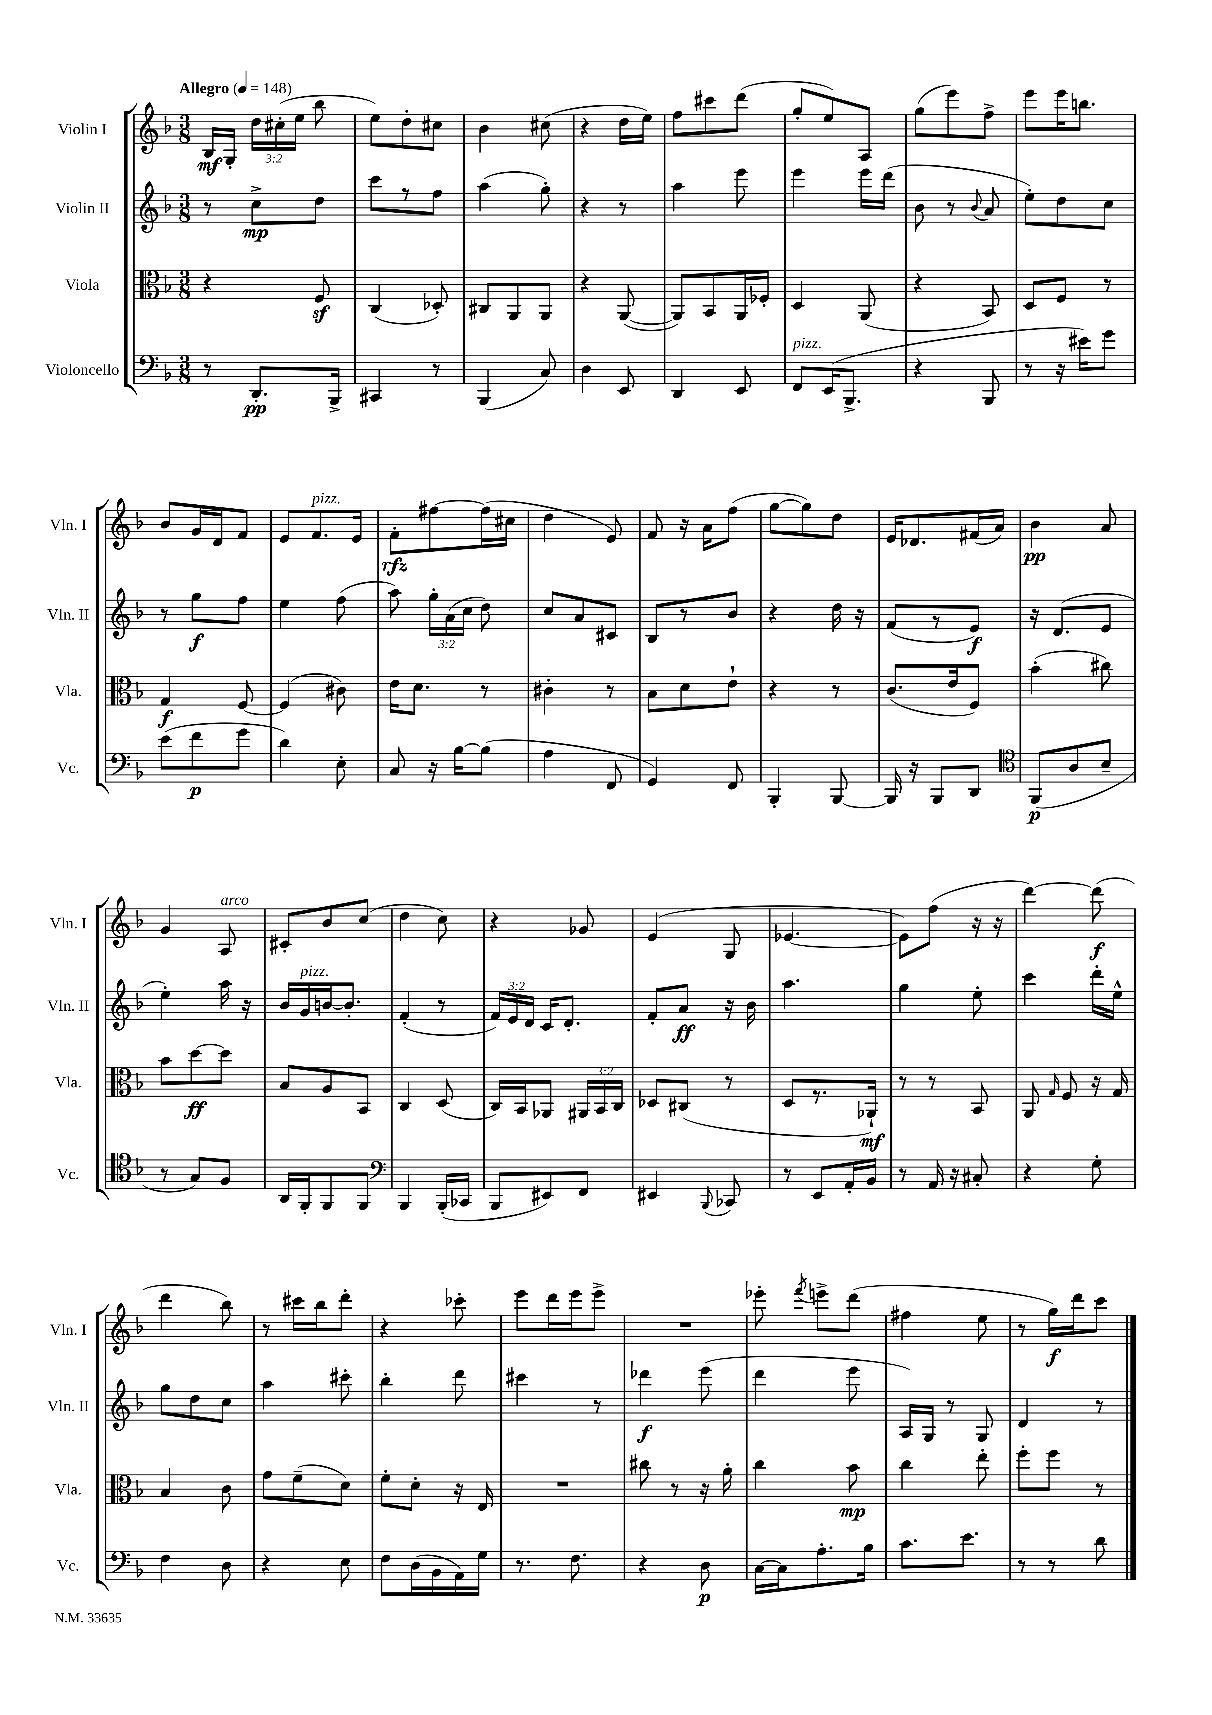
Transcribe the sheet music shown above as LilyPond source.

<<
\new StaffGroup <<
\new Staff = "s0" \with { instrumentName = "Violin I" shortInstrumentName = "Vln. I" } {
    \clef treble \key f \major \numericTimeSignature \time 3/8 \override Staff.TupletNumber.text = #tuplet-number::calc-fraction-text \tempo "Allegro" 4 = 148
    \autoBeamOff bes16[\mf g16]-. \tuplet 3/2 { d''16[ cis''16-.( e''16] } bes''8 |
    e''8[) d''8-. cis''8] |
    bes'4 cis''8( |
    r4 d''16[ e''16]) |
    f''8[ cis'''8 d'''8]( |
    g''8[-. e''8) a8] |
    g''8[( e'''8) f''8]-> |
    e'''8[ e'''16 b''8.] |
    bes'8[ g'16 d'16 f'8] |
    e'8[ f'8.^\markup { \italic "pizz." } e'16] |
    f'8[-.\rfz fis''8~ fis''16( cis''16] |
    d''4 e'8) |
    f'8 r16 a'16[ f''8]( |
    g''8[~ g''8) d''8] |
    e'16[ des'8. fis'16( a'16]) |
    bes'4\pp a'8 |
    g'4 a8^\markup { \italic "arco" } |
    cis'8[-. bes'8 c''8]( |
    d''4 c''8) |
    r4 ges'8 |
    e'4( g8 |
    ees'4.~ |
    ees'8[) f''8]( r16 r16 |
    d'''4~) d'''8\f( |
    d'''4 bes''8) |
    r8 cis'''16[ bes''16 d'''8]-. |
    r4 ces'''8-. |
    e'''8[ d'''16 e'''16 e'''8]-> |
    R4. |
    ees'''8-. \acciaccatura { f'''8 } e'''8[-> d'''8]( |
    fis''4 e''8 |
    r8 g''16[\f) d'''16 c'''8] \bar "|." |
}
\new Staff = "s1" \with { instrumentName = "Violin II" shortInstrumentName = "Vln. II" } {
    \clef treble \key f \major \numericTimeSignature \time 3/8 \override Staff.TupletNumber.text = #tuplet-number::calc-fraction-text
    \autoBeamOff r8 c''8[->\mp d''8] |
    c'''8[ r8 f''8] |
    a''4( g''8-.) |
    r4 r8 |
    a''4 e'''8 |
    e'''4 e'''16[ d'''16]( |
    bes'8 r8 \appoggiatura { bes'8 } a'8 |
    e''8[-.) d''8 c''8] |
    r8 g''8[\f f''8] |
    e''4 f''8( |
    a''8) \tuplet 3/2 { g''16[-. a'16( c''16] } d''8) |
    c''8[ a'8 cis'8] |
    bes8[ r8 bes'8] |
    r4 d''16 r16 |
    f'8[( r8 e'8]\f) |
    r16 d'8.[( e'8] |
    e''4-.) a''16 r16 |
    bes'16[ g'16^\markup { \italic "pizz." } b'16~ b'8.]-. |
    f'4-.( r8 |
    \tuplet 3/2 { f'16[) e'16 d'16] } c'16[ d'8.]-. |
    f'8[-. a'8]\ff r16 bes'16 |
    a''4. |
    g''4 e''8-. |
    c'''4 d'''16[-. e''16]-^ |
    g''8[ d''8 c''8] |
    a''4 cis'''8-. |
    bes''4-. d'''8 |
    cis'''4 r8 |
    des'''4\f e'''8( |
    d'''4 e'''8 |
    a16[) g16] r8 g8 |
    d'4 r8 \bar "|." |
}
\new Staff = "s2" \with { instrumentName = "Viola" shortInstrumentName = "Vla." } {
    \clef alto \key f \major \numericTimeSignature \time 3/8 \override Staff.TupletNumber.text = #tuplet-number::calc-fraction-text
    \autoBeamOff r4 f8\sf |
    c4( des8-.) |
    cis8[ a,8 a,8] |
    r4 a,8~( |
    a,8[) bes,8 a,16 fes16]-. |
    d4 a,8( |
    r4 bes,8) |
    d8[ f8] r8 |
    g4\f f8~ |
    f4( cis'8) |
    e'16[ d'8.] r8 |
    cis'4-. r8 |
    bes8[ d'8 e'8]-! |
    r4 r8 |
    c'8.[( e'16 f8]) |
    bes'4-.( cis''8) |
    bes'8[ d''8~\ff d''8] |
    bes8[ a8 bes,8] |
    c4 d8( |
    c16[) bes,16 aes,8] \tuplet 3/2 { ais,16[ bes,16 c16] } |
    des8[ cis8]( r8 |
    d8[ r8. aes,16]-!\mf) |
    r8 r8 bes,8 |
    a,8 \grace { g16 } f8 r16 g16 |
    bes4 c'8 |
    g'8[ f'8--( d'8]) |
    f'8[-. d'8]-. r16 e16 |
    R4. |
    cis''8 r8 r16 a'16-. |
    c''4 bes'8\mp |
    c''4 e''8-. |
    f''8[-. f''8] r8 \bar "|." |
}
\new Staff = "s3" \with { instrumentName = "Violoncello" shortInstrumentName = "Vc." } {
    \clef bass \key f \major \numericTimeSignature \time 3/8
    \autoBeamOff r8 d,8.[-.\pp bes,,16]-> |
    cis,4 r8 |
    bes,,4( c8) |
    d4 e,8 |
    d,4 e,8 |
    f,8[^\markup { \italic "pizz." } e,16( bes,,8.]-> |
    r4 bes,,8 |
    r8 r16 eis'16[) g'8] |
    e'8[( f'8\p g'8] |
    d'4) e8-. |
    c8 r16 bes16[~ bes8]( |
    a4 f,8 |
    g,4) f,8 |
    bes,,4-. bes,,8~ |
    bes,,16 r16 bes,,8[ d,8] |
    \clef tenor f,8[\p( a8 bes8]-- |
    r8 g8[) f8] |
    a,16[ f,16-. f,8 f,8] |
    \clef bass bes,,4 bes,,16[-.( ces,16] |
    bes,,8[ eis,8) f,8] |
    eis,4 \appoggiatura { bes,,8 } ces,8 |
    r8 e,8[ a,16-. bes,16] |
    r8 a,16 r16 cis8-. |
    r4 g8-. |
    f4 d8 |
    r4 e8 |
    f8[ d16( bes,16 a,16) g16] |
    r8. f8. |
    r4 d8\p |
    c16[~ c16 a8.-. bes16] |
    c'8.[ e'8.] |
    r8 r8 d'8 \bar "|." |
}
>>
>>
\layout { \context { \Score \remove "Bar_number_engraver" } }
